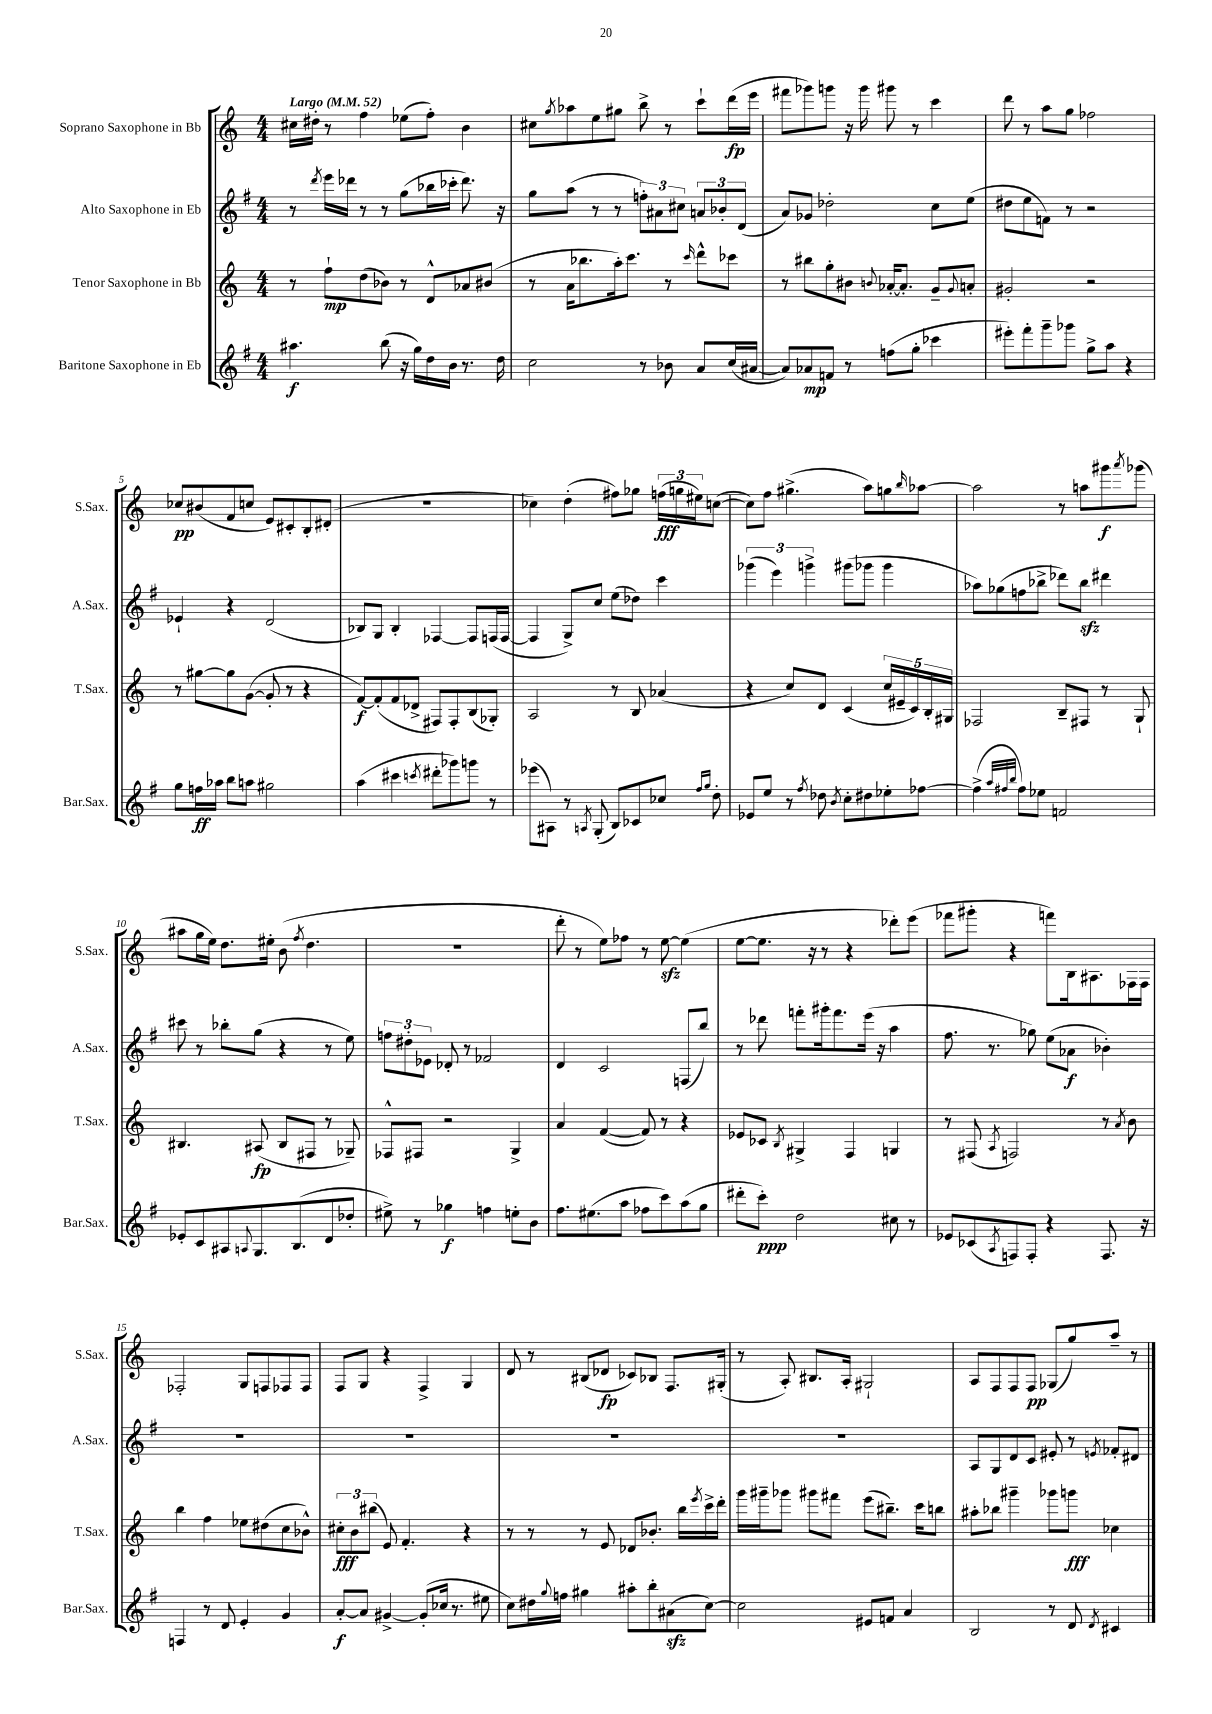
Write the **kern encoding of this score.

**kern	**dynam	**kern	**dynam	**kern	**dynam	**kern	**dynam
*part4	*part4	*part3	*part3	*part2	*part2	*part1	*part1
*staff4	*staff4	*staff3	*staff3	*staff2	*staff2	*staff1	*staff1
*I"Baritone Saxophone in Eb	*	*I"Tenor Saxophone in Bb	*	*I"Alto Saxophone in Eb	*	*I"Soprano Saxophone in Bb	*
*I'Bar.Sax.	*	*I'T.Sax.	*	*I'A.Sax.	*	*I'S.Sax.	*
*clefG2	*	*clefG2	*	*clefG2	*	*clefG2	*
*k[f#]	*	*k[]	*	*k[f#]	*	*k[]	*
*M4/4	*	*M4/4	*	*M4/4	*	*M4/4	*
*MM52	*	*MM52	*	*MM52	*	*MM52	*
=1	=1	=1	=1	=1	=1	=1	=1
!	!	!	!	!	!	!LO:TX:a:B:t=Largo	!
4.aa#X\	f	8r	.	8r	.	16cc#X\LL	.
.	.	.	.	.	.	16dd#X'\JJ	.
.	.	.	.	8qddd/	.	.	.
.	.	8ff`\L	mp	16eee\LL	.	8r	.
.	.	.	.	16ddd-X\JJ	.	.	.
.	.	(8dd\	.	8r	.	4ff\	.
(8bb\	.	8b-X\J)	.	8r	.	.	.
16r	.	8r	.	(8gg\L	.	(8ee-X\L	.
16gg\LL)	.	.	.	.	.	.	.
16dd\	.	8d^^/L	.	16bb-X\L	.	8ff'\J)	.
16b\JJ	.	.	.	16ccc-X'\JJ	.	.	.
8.r	.	8a-X/	.	8.ddd-\)	.	4b\	.
.	.	(8b#X/J	.	.	.	.	.
16dd\	.	.	.	16r	.	.	.
=2	=2	=2	=2	=2	=2	=2	=2
2cc\	.	8r	.	8gg\L	.	8cc#X\L	.
.	.	.	.	.	.	8qgg/	.
.	.	16a\KL	.	(8aa\J	.	8aa-X\	.
.	.	8.bb-X\	.	.	.	.	.
.	.	.	.	8r	.	8ee\	.
.	.	16aa'\k)	.	8r	.	8gg#X\J	.
.	.	8.ccc\J	.	.	.	.	.
8r	.	.	.	12ffn'\L)	.	8bb^\	.
.	.	.	.	12a#X\	.	.	.
8b-X\	.	8r	.	.	.	8r	.
.	.	.	.	12cc#X\J	.	.	.
.	.	16qqccc/	.	.	.	.	.
8a/L	.	8ddd^^\L	.	12an/L	.	8ccc`\L	.
.	.	.	.	12b-X'/	.	.	.
(16cc/L	.	8ccc-X\J	.	.	.	(16ddd\L	fp
.	.	.	.	(12d/J	.	.	.
[16a#X/JJ	.	.	.	.	.	16eee\JJ	.
=3	=3	=3	=3	=3	=3	=3	=3
8a#/L])	.	8r	.	8a/L)	.	8fff#X\L	.
8a-X/	mp	8bb#X\L	.	8g-X/J	.	8ggg-X\)	.
8fn/J	.	8gg'\	.	2dd-X'\	.	8gggn\J	.
8r	.	8b#X\J	.	.	.	16r	.
.	.	.	.	.	.	16ggg\	.
.	.	8qqbn/	.	.	.	.	.
(8ffn\L	.	[16a-X'/KL	.	.	.	8ggg#X\	.
.	.	8.a-'/J]	.	.	.	.	.
8gg'\J	.	.	.	.	.	8r	.
4ccc-X\	.	8g~/L	.	8cc\L	.	4ccc\	.
.	.	8qqg/	.	.	.	.	.
.	.	8an'/J	.	(8ee\J	.	.	.
=4	=4	=4	=4	=4	=4	=4	=4
8eee#X'\L)	.	2g#X'/	.	8dd#X\L	.	8ddd\	.
8fff#'\	.	.	.	8ee\	.	8r	.
8ggg~\	.	.	.	8fn\J)	.	8aa\L	.
8ggg-X\J	.	.	.	8r	.	8gg\J	.
8gg^\L	.	2r	.	2r	.	2ff-X\	.
8aa\J	.	.	.	.	.	.	.
4r	.	.	.	.	.	.	.
!!LO:LB:g=z
=5	=5	=5	=5	=5	=5	=5	=5
8gg\L	.	8r	.	4e-X`/	.	8cc-X/L	pp
16ffn\L	ff	[8gg#X\L	.	.	.	(8b#X/	.
16aa-X\JJ	.	.	.	.	.	.	.
8bb\L	.	8gg#\]	.	4r	.	8f/	.
8aan\J	.	([8g\J	.	.	.	8ccn/J	.
2gg#X\	.	8g'/]	.	(2d/	.	8e/L)	.
.	.	8r	.	.	.	8c#X'/	.
.	.	4r	.	.	.	8B'/	.
.	.	.	.	.	.	(8d#X'/J	.
=6	=6	=6	=6	=6	=6	=6	=6
(4aa\	.	[8f/L)	f	8B-X/L)	.	1r	.
.	.	(8f'/]	.	8G/J	.	.	.
4ccc#X\	.	8f/	.	4B-'/	.	.	.
.	.	8d-X^/J	.	.	.	.	.
8qcccn/	.	.	.	.	.	.	.
8ddd#X'\L	.	8F#X/L)	.	[4F-X/	.	.	.
8ggg-X\)	.	8F#'/	.	.	.	.	.
8gggn\J	.	(8B/	.	8F-/L]	.	.	.
8r	.	8G-X'/J)	.	(16Fn/L	.	.	.
.	.	.	.	[16F/JJ	.	.	.
=7	=7	=7	=7	=7	=7	=7	=7
(8eee-X\L	.	2A/	.	4F/]	.	4cc-X\)	.
8A#X\J)	.	.	.	.	.	.	.
8r	.	.	.	8G^/L)	.	(4dd'\	.
8qAn/	.	.	.	.	.	.	.
(8G'/	.	.	.	8cc/J	.	.	.
8B/L)	.	8r	.	(8ee\L	.	8ff#X\L)	.
8c-X/	.	8B/	.	8dd-X\J)	.	8gg-X\J	.
8cc-X/J	.	(4a-X/	.	4ccc\	.	(24ffn\LL	fff
.	.	.	.	.	.	24ggn\	.
.	.	.	.	.	.	24ee#X\J)	.
16qqff#/LL	.	.	.	.	.	.	.
16qqgg/JJ	.	.	.	.	.	.	.
8dd'\	.	.	.	.	.	([8ccn\J	.
=8	=8	=8	=8	=8	=8	=8	=8
8e-X/L	.	4r	.	(6ggg-X\	.	8cc\L])	.
8ee/J	.	.	.	.	.	8ff\J	.
.	.	.	.	6eee\)	.	.	.
8r	.	8cc/L)	.	.	.	(4.gg#X^\	.
.	.	.	.	6gggn^\	.	.	.
8qff#/	.	.	.	.	.	.	.
8dd-X\	.	8d/J	.	.	.	.	.
8qb/	.	.	.	.	.	.	.
8cc'\L	.	(4c/	.	(8ggg#X\L	.	.	.
8dd#X\	.	.	.	8ggg-X\J	.	8aa\L)	.
8ee-X'\	.	20cc/LL	.	4ggg-\	.	8ggn\	.
.	.	20e#X~/	.	.	.	.	.
.	.	20c/)	.	.	.	.	.
.	.	.	.	.	.	16qqbb/	.
[8ff-X\J	.	.	.	.	.	[8aa-X\J	.
.	.	20B'/	.	.	.	.	.
.	.	20G#X/JJ	.	.	.	.	.
=9	=9	=9	=9	=9	=9	=9	=9
(4ff-^\]	.	2F-X/	.	8aa-X\L)	.	2aa-\]	.
.	.	.	.	(8gg-X\	.	.	.
32qqaa/LLL	.	.	.	.	.	.	.
32qqff#X/	.	.	.	.	.	.	.
32qqbb/JJJ	.	.	.	.	.	.	.
8ff#\L)	.	.	.	8ffn\	.	.	.
8ee-X\J	.	.	.	8bb-X^\J	.	.	.
2fn/	.	8B~/L	.	8ddd-X\L)	.	8r	.
.	.	8F#X/J	.	8bb-zz\J	.	8aan\L	.
.	.	8r	.	4ddd#X\	.	8ggg#X\	f
.	.	.	.	.	.	8qaaa/	.
.	.	8G`/	.	.	.	(8ggg-X\J	.
!!LO:LB:g=z
=10	=10	=10	=10	=10	=10	=10	=10
8e-X'/L	.	4.B#X/	.	8ccc#X\	.	8aa#X\L	.
8c/	.	.	.	8r	.	16gg\L	.
.	.	.	.	.	.	16ee\JJ)	.
8A#X/	.	.	.	8bb-X'\L	.	8.dd\L	.
8qqAn/	.	.	.	.	.	.	.
8.G/	.	(8A#X/	fp	(8gg\J	.	.	.
.	.	.	.	.	.	16ee#X'\Jk	.
.	.	8B#/L	.	4r	.	(8b\	.
(8.B/	.	.	.	.	.	.	.
.	.	.	.	.	.	8qff/	.
.	.	8F#X/J	.	.	.	4.dd\	.
8d/	.	8r	.	8r	.	.	.
8dd-X'/J	.	8G-X~/)	.	8ee\)	.	.	.
=11	=11	=11	=11	=11	=11	=11	=11
8ee#X^\)	.	8F-X^^/L	.	12ffn\L	.	1r	.
.	.	.	.	12dd#X'\	.	.	.
8r	.	8F#X/J	.	.	.	.	.
.	.	.	.	12e-X\J	.	.	.
4gg-X\	f	2r	.	8d-X'/	.	.	.
.	.	.	.	8r	.	.	.
4ffn\	.	.	.	2f-X/	.	.	.
8een'\L	.	4G^/	.	.	.	.	.
8b\J	.	.	.	.	.	.	.
=12	=12	=12	=12	=12	=12	=12	=12
8.ff#\L	.	4a/	.	4d/	.	8ddd'\	.
.	.	.	.	.	.	8r	.
(8.ee#X\	.	.	.	.	.	.	.
.	.	([4f/	.	2c/	.	8ee\L)	.
8aa\J	.	.	.	.	.	8ff-X\J	.
8ff-X\L	.	8f/])	.	.	.	8r	.
8ccc\)	.	8r	.	.	.	[8eezz\	.
(8aa\	.	4r	.	(8Fn/L	.	(4ee\]	.
8gg\J	.	.	.	8bb/J)	.	.	.
=13	=13	=13	=13	=13	=13	=13	=13
8ddd#X'\L	.	8e-X/L	.	8r	.	[8ee\L	.
8ccc'\J)	ppp	8c-X/J	.	8ddd-X\	.	8.ee\J]	.
.	.	8qB/	.	.	.	.	.
2dd\	.	4G#X^/	.	8fffn'\L	.	.	.
.	.	.	.	.	.	16r	.
.	.	.	.	16ggg#X'\k	.	8r	.
.	.	.	.	8.fff\	.	.	.
.	.	4F/	.	.	.	4r	.
.	.	.	.	(16eee\Jk	.	.	.
.	.	.	.	16r	.	.	.
8cc#X\	.	4Gn/	.	4aa\	.	8ddd-X'\L)	.
8r	.	.	.	.	.	(8eee\J	.
=14	=14	=14	=14	=14	=14	=14	=14
8e-X/L	.	8r	.	8.ff#\	.	8fff-X\L	.
(8c-X/	.	(8F#X/	.	.	.	8ggg#X'\J	.
.	.	.	.	8.r	.	.	.
8qA/	.	8qA/	.	.	.	.	.
8Fn/)	.	2Fn/)	.	.	.	4r	.
8F'/J	.	.	.	8gg-X\)	.	.	.
4r	.	.	.	(8ee\L	.	8fffn\L)	.
.	.	.	.	8a-X\J	f	16B\k	.
.	.	.	.	.	.	8.A#X\	.
8.F/	.	8r	.	4b-X'\)	.	.	.
.	.	8qa/	.	.	.	.	.
.	.	8b\	.	.	.	16F-X\L	.
16r	.	.	.	.	.	16F-\JJ	.
!!LO:LB:g=z
=15	=15	=15	=15	=15	=15	=15	=15
4Fn/	.	4bb\	.	1r	.	2F-X'/	.
8r	.	4ff\	.	.	.	.	.
8d/	.	.	.	.	.	.	.
4e'/	.	8ee-X\L	.	.	.	8G/L	.
.	.	(8dd#X\	.	.	.	8Fn/	.
4g/	.	8cc\	.	.	.	8F-X/	.
.	.	8b-X^^\J)	.	.	.	8F-/J	.
=16	=16	=16	=16	=16	=16	=16	=16
[8a'/L	f	12cc#X'\L	fff	1r	.	8F/L	.
.	.	12b\	.	.	.	.	.
8a/J]	.	.	.	.	.	8G/J	.
.	.	(12bb#X\J	.	.	.	.	.
[4g#X^/	.	8e/)	.	.	.	4r	.
.	.	4.f'/	.	.	.	.	.
(8g#'/L]	.	.	.	.	.	4F^/	.
16cc-X/Jk	.	.	.	.	.	.	.
8.r	.	.	.	.	.	.	.
.	.	4r	.	.	.	4G/	.
8ee#X\	.	.	.	.	.	.	.
=17	=17	=17	=17	=17	=17	=17	=17
8cc\L)	.	8r	.	1r	.	8d/	.
16dd#X\L	.	8r	.	.	.	8r	.
8qqgg/	.	.	.	.	.	.	.
16ffn\JJ	.	.	.	.	.	.	.
4gg#X\	.	8r	.	.	.	(8B#X/L	.
.	.	8e/	.	.	.	8d-X/J	fp
8aa#X'\L	.	8d-X/L	.	.	.	8c-X/L)	.
8bb'\	.	8.b-X'/J	.	.	.	8B-X/J	.
(8a#Xzz\	.	.	.	.	.	8.F/L	.
.	.	16bb\LL	.	.	.	.	.
.	.	8qeee/	.	.	.	.	.
[8cc\J)	.	16ccc^\	.	.	.	.	.
.	.	16ddd'\JJ	.	.	.	(16G#X'/Jk	.
=18	=18	=18	=18	=18	=18	=18	=18
2cc\]	.	16ggg\LL	.	1r	.	8r	.
.	.	16ggg#X~\J	.	.	.	.	.
.	.	8ggg-X\J	.	.	.	8A'/)	.
.	.	8ggg#X\L	.	.	.	8.B#X/L	.
.	.	8fff#X\J	.	.	.	.	.
.	.	.	.	.	.	16A'/Jk	.
8e#X/L	.	(8eee\L	.	.	.	2G#X`/	.
8fn/J	.	8.bb#X~\J)	.	.	.	.	.
4a/	.	.	.	.	.	.	.
.	.	16ccc\KL	.	.	.	.	.
.	.	8bbn\J	.	.	.	.	.
=19	=19	=19	=19	=19	=19	=19	=19
2B/	.	8aa#X'\L	.	8A/L	.	8A/L	.
.	.	8bb-X\J	.	8G/	.	8F/	.
.	.	4ggg#X~\	.	8d/	.	8F/	.
.	.	.	.	8c/J	.	8F/J	pp
8r	.	8ggg-X\L	.	8e#X'/	.	(8G-X/L	.
8d/	.	8gggn\J	fff	8r	.	8gg/)	.
8qd/	.	.	.	8qen/	.	.	.
4c#X/	.	4cc-X\	.	8f-X'/L	.	8aa~/J	.
.	.	.	.	8d#X/J	.	8r	.
==	==	==	==	==	==	==	==
*-	*-	*-	*-	*-	*-	*-	*-
